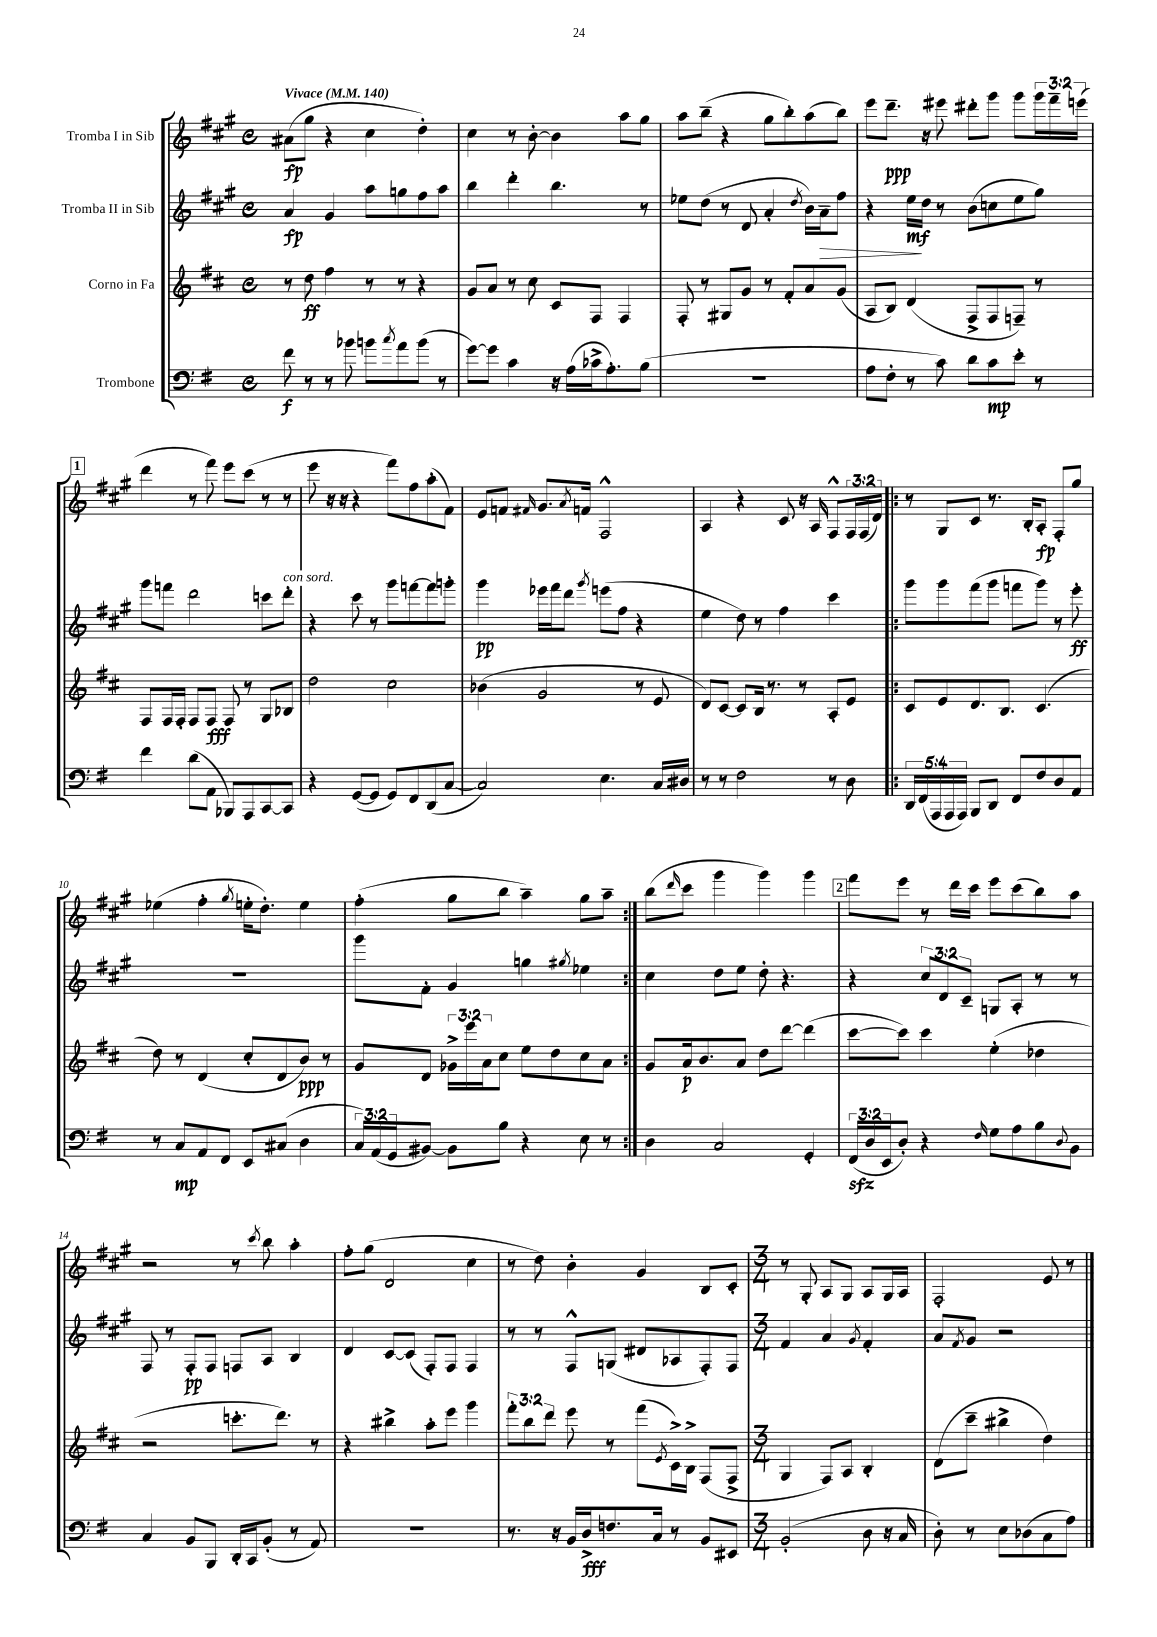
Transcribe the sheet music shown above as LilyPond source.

<<
\new StaffGroup <<
\new Staff = "s0" \with { instrumentName = "Tromba I in Sib" } {
    \clef treble \key a \major \defaultTimeSignature \time 4/4 \override Staff.TupletNumber.text = #tuplet-number::calc-fraction-text \tempo "Vivace" 4 = 140
    ais'8\fp( gis''8 r4 cis''4 d''4-.) |
    cis''4 r8 b'8~-. b'4 a''8 gis''8 |
    a''8 b''8--( r4 gis''8 b''8-.) a''8( b''8) |
    e'''8 d'''8.--\ppp r16 eis'''8 dis'''8-. gis'''8 gis'''8 \tuplet 3/2 { gis'''16 fis'''16-- e'''16( } |
    \mark \markup { \box "1" } d'''4 r8 fis'''8) e'''8 cis'''8( r8 r8 |
    e'''8 r16 r16 r4 fis'''8) fis''8 a''8-.( fis'8) |
    e'8 f'8 \grace { fis'16 } gis'8. \acciaccatura { a'8 } f'16 fis2-^ |
    a4 r4 cis'8 r16 a16 fis8-^ \tuplet 3/2 { fis16 fis16( d'16) } |
    \repeat volta 2 { r8 gis8 cis'8 r8. b16-. a8-.\fp fis8-. gis''8 |
    ees''4( fis''4-. \acciaccatura { gis''8 } e''16-. d''8.-.) e''4 |
    fis''4-.( gis''8 b''8 a''4--) gis''8 a''8-- | }
    b''8( \grace { d'''16 } cis'''8 gis'''4 gis'''4) gis'''4 |
    \mark \markup { \box "2" } fis'''8 e'''8 r8 d'''16 cis'''16 e'''8 cis'''8( b''8) a''8 |
    r2 r8 \acciaccatura { cis'''8 } b''8 a''4-. |
    fis''8-. gis''8( d'2 cis''4 |
    r8 d''8) b'4-. gis'4 b8 cis'8-. |
    \numericTimeSignature \time 3/4 r8 gis8-. a8 gis8 a8 gis16 a16 |
    fis2-. e'8 r8 \bar "|." |
}
\new Staff = "s1" \with { instrumentName = "Tromba II in Sib" } {
    \clef treble \key a \major \defaultTimeSignature \time 4/4 \override Staff.TupletNumber.text = #tuplet-number::calc-fraction-text
    a'4\fp gis'4 a''8 g''8 fis''8 a''8 |
    b''4 d'''4-. b''4. r8 |
    ees''8 d''8( r8 d'8 a'4-. \acciaccatura { d''8 } b'16) a'16--\> fis''8 |
    r4 e''16\mf\! d''16 r8 b'8( c''8 e''8 gis''8) |
    \mark \markup { \box "1" } gis'''8 f'''8 d'''2 c'''8 d'''8-.^\markup { \italic "con sord." } |
    r4 cis'''8 r8 gis'''8 f'''8~ f'''8 g'''8-. |
    gis'''4\pp ees'''16 fis'''16 d'''8 \acciaccatura { gis'''8 } e'''8( fis''8 r4 |
    e''4 d''8) r8 fis''4 cis'''4 |
    \repeat volta 2 { gis'''8 gis'''8 fis'''8( gis'''8 f'''8 gis'''8) r8 e'''8-.\ff |
    R1 |
    gis'''8 fis'8-. gis'4 g''4 \acciaccatura { gis''8 } ees''4 | }
    cis''4 d''8 e''8 d''8-. r4. |
    \mark \markup { \box "2" } r4 \tuplet 3/2 { cis''8 d'8 cis'8-- } g8 a8-. r8 r8 |
    fis8 r8 fis8-.\pp fis8 f8 a8 b4 |
    d'4 cis'8~ cis'8( fis8-.) fis8 fis4 |
    r8 r8 fis8-^ g8( dis'8 aes8 fis8-.) fis8 |
    \numericTimeSignature \time 3/4 fis'4 a'4 \acciaccatura { gis'8 } fis'4-. |
    a'8 \acciaccatura { fis'8 } gis'8 r2 \bar "|." |
}
\new Staff = "s2" \with { instrumentName = "Corno in Fa" } {
    \clef treble \key d \major \defaultTimeSignature \time 4/4 \override Staff.TupletNumber.text = #tuplet-number::calc-fraction-text
    r8 d''8\ff fis''4 r8 r8 r4 |
    g'8 a'8 r8 cis''8 cis'8 fis8 fis4 |
    fis8-. r8 gis8 g'8 r8 fis'8-. a'8 g'8( |
    a8 b8) d'4( fis8-> fis8 f8--) r8 |
    \mark \markup { \box "1" } fis8 fis16 fis16-. fis8 fis8\fff fis8 r8 g8 bes8 |
    d''2 cis''2 |
    bes'4( g'2 r8 e'8 |
    d'8) cis'8~ cis'8 b16 r8. r8 a8-. e'8 |
    \repeat volta 2 { cis'8 e'8 d'8. b8. cis'4.( |
    d''8) r8 d'4( cis''8-. d'8 b'8\ppp) r8 |
    g'8 d'8 \tuplet 3/2 { ges'16-> e'''16 a'16 } cis''8 e''8 d''8 cis''8 a'8 | }
    g'8 a'16\p b'8. a'8 d''8 d'''8~ d'''4( |
    \mark \markup { \box "2" } cis'''8~ cis'''8) cis'''4 e''4-.( des''4 |
    r2 c'''8.-. d'''8.) r8 |
    r4 bis''4-> a''8-. e'''8 g'''4 |
    \tuplet 3/2 { fis'''8-. b''8 d'''8 } e'''8 r8 fis'''8( \acciaccatura { e'8 } cis'16->) b16-> fis8( fis8-> |
    \numericTimeSignature \time 3/4 g4 fis8) a8 b4-. |
    d'8( cis'''8-- bis''4-> d''4) \bar "|." |
}
\new Staff = "s3" \with { instrumentName = "Trombone" } {
    \clef bass \key g \major \defaultTimeSignature \time 4/4 \override Staff.TupletNumber.text = #tuplet-number::calc-fraction-text
    fis'8\f r8 r8 bes'8 b'8 \acciaccatura { c''8 } a'8 b'8( r8 |
    g'8~) g'8 c'4 r16 a16( ces'16-> a8.-.) b8( |
    R1 |
    a8 fis8-. r8 c'8) d'8 c'8\mp e'8-. r8 |
    \mark \markup { \box "1" } fis'4 d'8( a,8 bes,,8) a,,8 c,8~ c,8 |
    r4 g,8~( g,8 g,8) fis,8 d,8( c8~ |
    c2) e4. c16 dis16 |
    r8 r8 fis2 r8 d8 |
    \repeat volta 2 { \tuplet 5/4 { d,16 fis,16( a,,16 a,,16 a,,16) } b,,8 d,8 fis,8 fis8 d8 a,8 |
    r8 c8\mp a,8 fis,8 e,8 cis8( d4 |
    \tuplet 3/2 { c16) a,16( g,16 } bis,8~) bis,8 b8 r4 e8 r8 | }
    d4 c2 g,4-. |
    \mark \markup { \box "2" } \tuplet 3/2 { fis,16\sfz( d16 e,16 } d8-.) r4 \grace { fis16 } g8 a8 b8 \appoggiatura { d8 } b,8 |
    c4 b,8 b,,8 d,16-. c,16 b,8-.( r8 a,8) |
    R1 |
    r8. r16 b,16 d16->\fff f8. c16 r8 b,8 eis,8 |
    \numericTimeSignature \time 3/4 b,2-.( d8 r16 c16 |
    d8-.) r8 e8 des8( c8 a8) \bar "|." |
}
>>
>>
